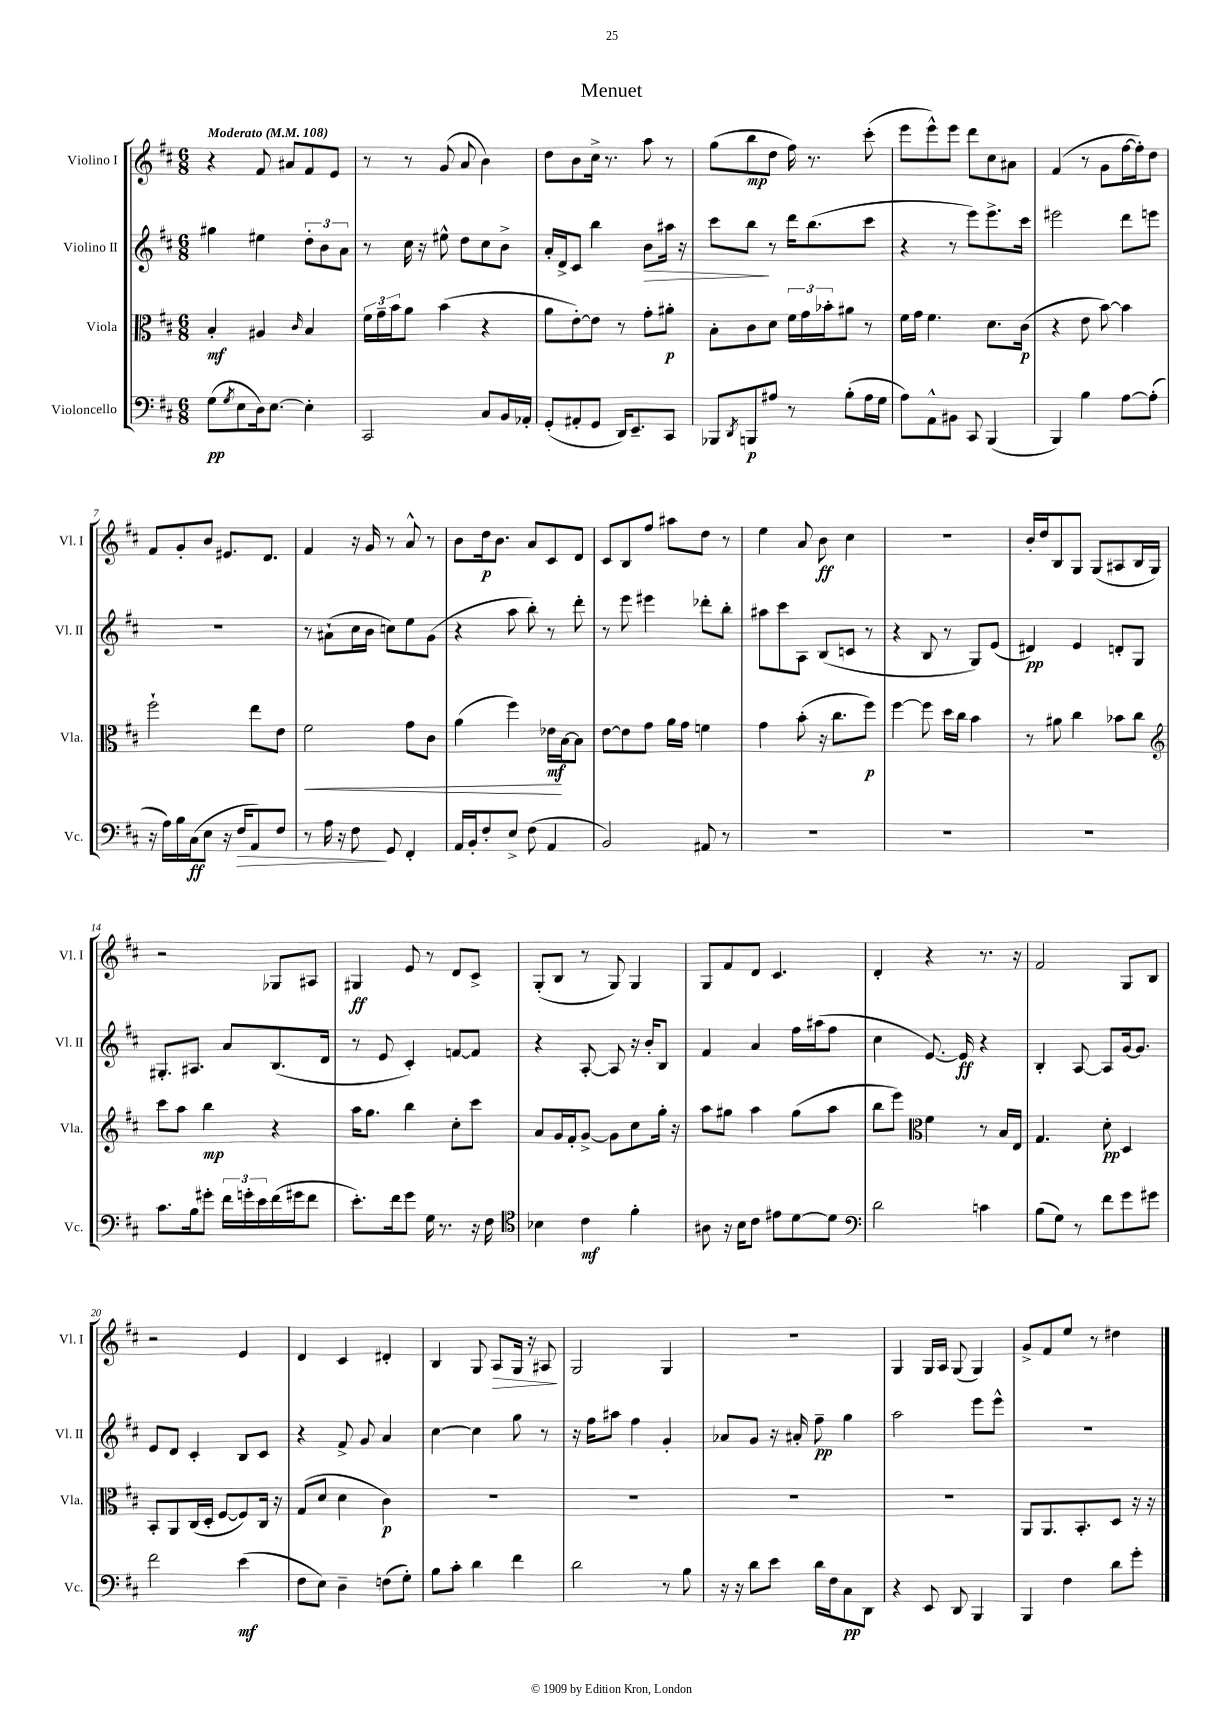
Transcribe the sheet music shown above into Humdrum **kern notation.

**kern	**dynam	**kern	**dynam	**kern	**dynam	**kern	**dynam
*part4	*part4	*part3	*part3	*part2	*part2	*part1	*part1
*staff4	*staff4	*staff3	*staff3	*staff2	*staff2	*staff1	*staff1
*I"Violoncello	*	*I"Viola	*	*I"Violino II	*	*I"Violino I	*
*I'Vc.	*	*I'Vla.	*	*I'Vl. II	*	*I'Vl. I	*
*clefF4	*	*clefC3	*	*clefG2	*	*clefG2	*
*k[f#c#]	*	*k[f#c#]	*	*k[f#c#]	*	*k[f#c#]	*
*M6/8	*	*M6/8	*	*M6/8	*	*M6/8	*
*MM108	*	*MM108	*	*MM108	*	*MM108	*
=1	=1	=1	=1	=1	=1	=1	=1
!	!	!	!	!	!	!LO:TX:a:B:t=Moderato	!
(8G\L	pp	4B'/	mf	4gg#X\	.	4r	.
8qG/	.	.	.	.	.	.	.
8E\	.	.	.	.	.	.	.
16D\k)	.	4A#X/	.	4ee#X\	.	8f#/	.
[8.E\J	.	.	.	.	.	.	.
.	.	.	.	.	.	8a#X/L	.
.	.	16qqc#/	.	.	.	.	.
4E'\]	.	4B/	.	12dd'\L	.	8f#/	.
.	.	.	.	12b\	.	.	.
.	.	.	.	.	.	8e/J	.
.	.	.	.	12a\J	.	.	.
=2	=2	=2	=2	=2	=2	=2	=2
2CC#/	.	24f#\LL	.	8r	.	8r	.
.	.	24g~\	.	.	.	.	.
.	.	24b\J	.	.	.	.	.
.	.	8a\J	.	16cc#\	.	8r	.
.	.	.	.	16r	.	.	.
.	.	(4b\	.	8ee#X^^\	.	(8g/	.
.	.	.	.	8dd\L	.	8a/	.
8C#/L	.	4r	.	8cc#\	.	4b\)	.
16BB/L	.	.	.	8b^\J	.	.	.
16AA-X'/JJ	.	.	.	.	.	.	.
=3	=3	=3	=3	=3	=3	=3	=3
(8GG'/L	.	8a\L	.	16a'/LL	.	8dd\L	.
.	.	.	.	16d^/J	.	.	.
8AA#X'/	.	[8e'\)	.	8c#/J	.	8b\	.
8GG/J	.	8e\J]	.	4bb\	.	16cc#^\Jk	.
.	.	.	.	.	.	8.r	.
16DD/KL)	.	8r	.	.	.	.	.
8.EE~/	.	.	.	.	.	.	.
!	!	!	!	!	!LO:HP:b	!	!
.	.	8g'\L	.	8b\L	>	8aa\	.
8CC#/J	.	8a#X'\J	p	16aa#X\Jk	.	8r	.
.	.	.	.	16r	.	.	.
=4	=4	=4	=4	=4	=4	=4	=4
8BBB-X/L	.	8B'\L	.	8ccc#\L	.	(8gg\L	.
8qDD/	.	.	.	.	.	.	.
8BBBn/	p	8c#\	.	8bb\J	.	8bb\	mp
8A#X/J	.	8d\J	.	8r	]	8dd\J	.
8r	.	24f#\LL	.	16ddd\KL	.	16ff#\)	.
.	.	24g\	.	.	.	.	.
.	.	.	.	(8.bb\	.	8.r	.
.	.	24b-X'\J	.	.	.	.	.
(8B'\L	.	8a#X\J	.	.	.	.	.
16A#\L	.	8r	.	8ccc#\J	.	(8ccc#'\	.
16G\JJ	.	.	.	.	.	.	.
=5	=5	=5	=5	=5	=5	=5	=5
8A\L)	.	16f#\LL	.	4r	.	8eee\L	.
.	.	16g\JJ	.	.	.	.	.
8AA^^\	.	4.f#\	.	.	.	8eee^^\)	.
8BB#X\J	.	.	.	8r	.	8eee\J	.
8CC#/	.	.	.	8eee\L)	.	8ddd\L	.
(4BBB/	.	8.d\L	.	8.eee^\	.	8cc#\	.
.	.	.	.	.	.	8a#X\J	.
.	.	(16c#\Jk	p	16ccc#\Jk	.	.	.
=6	=6	=6	=6	=6	=6	=6	=6
4BBB/)	.	4r	.	2eee#X\	.	(4f#/	.
4B\	.	8e\	.	.	.	8r	.
.	.	[8b\)	.	.	.	8g\L	.
[8A\L	.	4b\]	.	8ddd\L	.	[16ff#\L	.
.	.	.	.	.	.	16ff#'\J])	.
(8A'\J]	.	.	.	8eeen\J	.	8dd\J	.
!!LO:LB:g=z
=7	=7	=7	=7	=7	=7	=7	=7
16r	.	2ff#`\	.	2.r	.	8f#/L	.
16A\LL)	.	.	.	.	.	.	.
16B\	.	.	.	.	.	8g'/	.
(16C#\J	ff	.	.	.	.	.	.
8E\J	.	.	.	.	.	8b/J	.
16r	.	.	.	.	.	8.e#X/L	.
!	!LO:HP:b	!	!	!	!	!	!
16F#/KL	>	.	.	.	.	.	.
8AA/)	.	8ee\L	.	.	.	.	.
.	.	.	.	.	.	8.d/J	.
8F#/J	.	8e\J	.	.	.	.	.
=8	=8	=8	=8	=8	=8	=8	=8
!	!	!	!LO:HP:b	!	!	!	!
8r	.	2f#\	<	8r	.	4f#/	.
16A\	.	.	.	(8a#X`\L	.	.	.
16r	.	.	.	.	.	.	.
8F#\	.	.	.	16cc#\L	.	16r	.
.	.	.	.	16b\JJ	.	16g/	.
8GG/	]	.	.	8ccn\L)	.	8r	.
4FF#'/	.	8g\L	.	8ee\	.	8a^^/	.
.	.	8c#\J	.	(8g\J	.	8r	.
=9	=9	=9	=9	=9	=9	=9	=9
16AA/LL	.	(4a\	.	4r	.	8b\L	.
16BB'/J	.	.	.	.	.	.	.
8F#'/	.	.	.	.	.	16dd\k	p
.	.	.	.	.	.	8.b\J	.
8E^/J	.	4ff#\)	.	8aa\	.	.	.
(8F#\	.	.	.	8bb'\)	.	8a/L	.
4AA/	.	16e-X\LL	mf	8r	.	8c#/	.
.	.	[16B\J	[	.	.	.	.
.	.	8B\J]	.	8ddd'\	.	8d/J	.
=10	=10	=10	=10	=10	=10	=10	=10
2BB/)	.	[8e\L	.	8r	.	8c#/L	.
.	.	8e\]	.	8eee\	.	8B/	.
.	.	8g\J	.	4eee#X\	.	8ff#/J	.
.	.	16a\LL	.	.	.	8aa#X\L	.
.	.	16g\JJ	.	.	.	.	.
8AA#X/	.	4fn\	.	8ddd-X'\L	.	8dd\J	.
8r	.	.	.	8bb'\J	.	8r	.
=11	=11	=11	=11	=11	=11	=11	=11
2.r	.	4g\	.	8aa#X\L	.	4ee\	.
.	.	.	.	8ccc#\	.	.	.
.	.	(8b'\	.	8A\J	.	8a/	.
.	.	16r	.	(8B/L	.	8b\	ff
.	.	8.cc#\L	.	.	.	.	.
.	.	.	.	8cn/J	.	4cc#\	.
.	.	8ff#\J)	p	8r	.	.	.
=12	=12	=12	=12	=12	=12	=12	=12
2.r	.	[4ff#\	.	4r	.	2.r	.
.	.	8ff#\]	.	8B/	.	.	.
.	.	16dd\LL	.	8r	.	.	.
.	.	16cc#\JJ	.	.	.	.	.
.	.	4b\	.	8G/L)	.	.	.
.	.	.	.	(8e/J	.	.	.
=13	=13	=13	=13	=13	=13	=13	=13
2.r	.	8r	.	4d#X/)	pp	16b'/LL	.
.	.	.	.	.	.	16dd/J	.
.	.	8a#X\	.	.	.	8B/	.
.	.	4cc#\	.	4e/	.	8G/J	.
.	.	.	.	.	.	(8G/L	.
.	.	8b-X\L	.	8dn'/L	.	8A#X/	.
.	.	8cc#\J	.	8G/J	.	16B/L	.
.	.	.	.	.	.	16G/JJ)	.
!!LO:LB:g=z
=14	=14	=14	=14	=14	=14	=14	=14
*	*	*clefG2	*	*	*	*	*
8.c#\L	.	8ccc#\L	.	8.G#X'/L	.	2r	.
.	.	8aa\J	.	.	.	.	.
16B\k	.	.	.	8.A#X/J	.	.	.
8g#X'\J	.	4bb\	mp	.	.	.	.
24f#\LL	.	.	.	8a/L	.	.	.
24gn'\	.	.	.	.	.	.	.
24e\	.	.	.	.	.	.	.
(16f#\	.	4r	.	(8.B/	.	8G-X/L	.
16g#X\J	.	.	.	.	.	.	.
8f#\J	.	.	.	.	.	8A#X/J	.
.	.	.	.	16d/Jk	.	.	.
=15	=15	=15	=15	=15	=15	=15	=15
8.e'\L)	.	16aa\KL	.	8r	.	4G#X/	ff
.	.	8.gg\J	.	.	.	.	.
.	.	.	.	8e/	.	.	.
16f#\k	.	.	.	.	.	.	.
8g\J	.	4bb\	.	4c#'/)	.	8e/	.
16G\	.	.	.	.	.	8r	.
8.r	.	.	.	.	.	.	.
.	.	8cc#'\L	.	[8fn/L	.	8d/L	.
16r	.	8ccc#\J	.	8f/J]	.	8c#^/J	.
16F#\	.	.	.	.	.	.	.
=16	=16	=16	=16	=16	=16	=16	=16
*clefC4	*	*	*	*	*	*	*
4B-X\	.	8a/L	.	4r	.	(8G'/L	.
.	.	16g/L	.	.	.	8B/J	.
.	.	16f#'/J	.	.	.	.	.
4c#\	mf	[8g^/J	.	[8A'/	.	8r	.
.	.	8g\L]	.	8A/]	.	8G/)	.
4f#'\	.	8cc#\	.	16r	.	4G/	.
.	.	.	.	16b'/KL	.	.	.
.	.	16gg'\Jk	.	8B/J	.	.	.
.	.	16r	.	.	.	.	.
=17	=17	=17	=17	=17	=17	=17	=17
8A#X\	.	8aa\L	.	4f#/	.	8G/L	.
16r	.	8gg#X\J	.	.	.	8f#/	.
16B\KL	.	.	.	.	.	.	.
8c#\J	.	4aa\	.	4a/	.	8d/J	.
8e#X\L	.	.	.	.	.	4.c#/	.
[8d\	.	(8gg#\L	.	16ff#\LL	.	.	.
.	.	.	.	(16aa#X\J	.	.	.
8d\J]	.	8aa\J	.	8ff#\J	.	.	.
=18	=18	=18	=18	=18	=18	=18	=18
*clefF4	*	*	*	*	*	*	*
2d\	.	8bb\L	.	4cc#\	.	4d'/	.
.	.	8eee\J)	.	.	.	.	.
*	*	*clefC3	*	*	*	*	*
.	.	4f#\	.	[8.e/)	.	4r	.
.	.	.	.	16e/]	ff	.	.
4cn\	.	8r	.	4r	.	8.r	.
.	.	16B/LL	.	.	.	.	.
.	.	16E/JJ	.	.	.	16r	.
=19	=19	=19	=19	=19	=19	=19	=19
(8B\L	.	4.G/	.	4B'/	.	2f#/	.
8G\J)	.	.	.	.	.	.	.
8r	.	.	.	[8A/	.	.	.
8f#\L	.	8d'\	pp	8A/L]	.	.	.
8g\	.	4D/	.	[16g/k	.	8G/L	.
.	.	.	.	8.g/J]	.	.	.
8g#X\J	.	.	.	.	.	8B/J	.
!!LO:LB:g=z
=20	=20	=20	=20	=20	=20	=20	=20
2f#\	.	8BB'/L	.	8e/L	.	2r	.
.	.	8AA/	.	8d/J	.	.	.
.	.	(16C#/L	.	4c#'/	.	.	.
.	.	16D'/JJ	.	.	.	.	.
.	.	[8F#/L	.	.	.	.	.
(4e\	mf	8F#/])	.	8B/L	.	4e/	.
.	.	16C#/Jk	.	8c#/J	.	.	.
.	.	16r	.	.	.	.	.
=21	=21	=21	=21	=21	=21	=21	=21
8F#\L	.	(8G/L	.	4r	.	4d/	.
8E\J)	.	8d/J	.	.	.	.	.
4D~\	.	4d\	.	8f#^/	.	4c#/	.
.	.	.	.	8g/	.	.	.
(8Fn\L	.	4c#\)	p	4a/	.	4d#X'/	.
8G'\J)	.	.	.	.	.	.	.
=22	=22	=22	=22	=22	=22	=22	=22
8B\L	.	2.r	.	[4cc#\	.	4B/	.
8c#'\J	.	.	.	.	.	.	.
4d\	.	.	.	4cc#\]	.	8G/	.
!	!	!	!	!	!	!	!LO:HP:b
.	.	.	.	.	.	8A/L	>
4f#\	.	.	.	8gg\	.	16G/Jk	.
.	.	.	.	.	.	16r	.
.	.	.	.	8r	.	8A#X/	.
.	.	.	.	.	.	.	]
=23	=23	=23	=23	=23	=23	=23	=23
2d\	.	2.r	.	16r	.	2G/	.
.	.	.	.	16ff#\KL	.	.	.
.	.	.	.	8aa#X\J	.	.	.
.	.	.	.	4ff#\	.	.	.
8r	.	.	.	4g'/	.	4G/	.
8B\	.	.	.	.	.	.	.
=24	=24	=24	=24	=24	=24	=24	=24
16r	.	2.r	.	8a-X/L	.	2.r	.
16r	.	.	.	.	.	.	.
8d\L	.	.	.	8g/J	.	.	.
8e\J	.	.	.	16r	.	.	.
.	.	.	.	16a#X'/	.	.	.
16d\LL	.	.	.	8ff#~\	pp	.	.
16F#\J	.	.	.	.	.	.	.
8C#\	pp	.	.	4gg\	.	.	.
8DD\J	.	.	.	.	.	.	.
=25	=25	=25	=25	=25	=25	=25	=25
4r	.	2.r	.	2aa\	.	4G/	.
8EE/	.	.	.	.	.	16G/LL	.
.	.	.	.	.	.	16A/JJ	.
8DD/	.	.	.	.	.	(8G/	.
4BBB/	.	.	.	8eee\L	.	4G/)	.
.	.	.	.	8eee^^\J	.	.	.
=26	=26	=26	=26	=26	=26	=26	=26
4BBB/	.	8AA/L	.	2.r	.	8g^/L	.
.	.	8.AA/	.	.	.	8f#/	.
4F#\	.	.	.	.	.	8ee/J	.
.	.	8.BB'/	.	.	.	.	.
.	.	.	.	.	.	8r	.
8d\L	.	8D/J	.	.	.	4dd#X\	.
8g'\J	.	16r	.	.	.	.	.
.	.	16r	.	.	.	.	.
==	==	==	==	==	==	==	==
*-	*-	*-	*-	*-	*-	*-	*-
